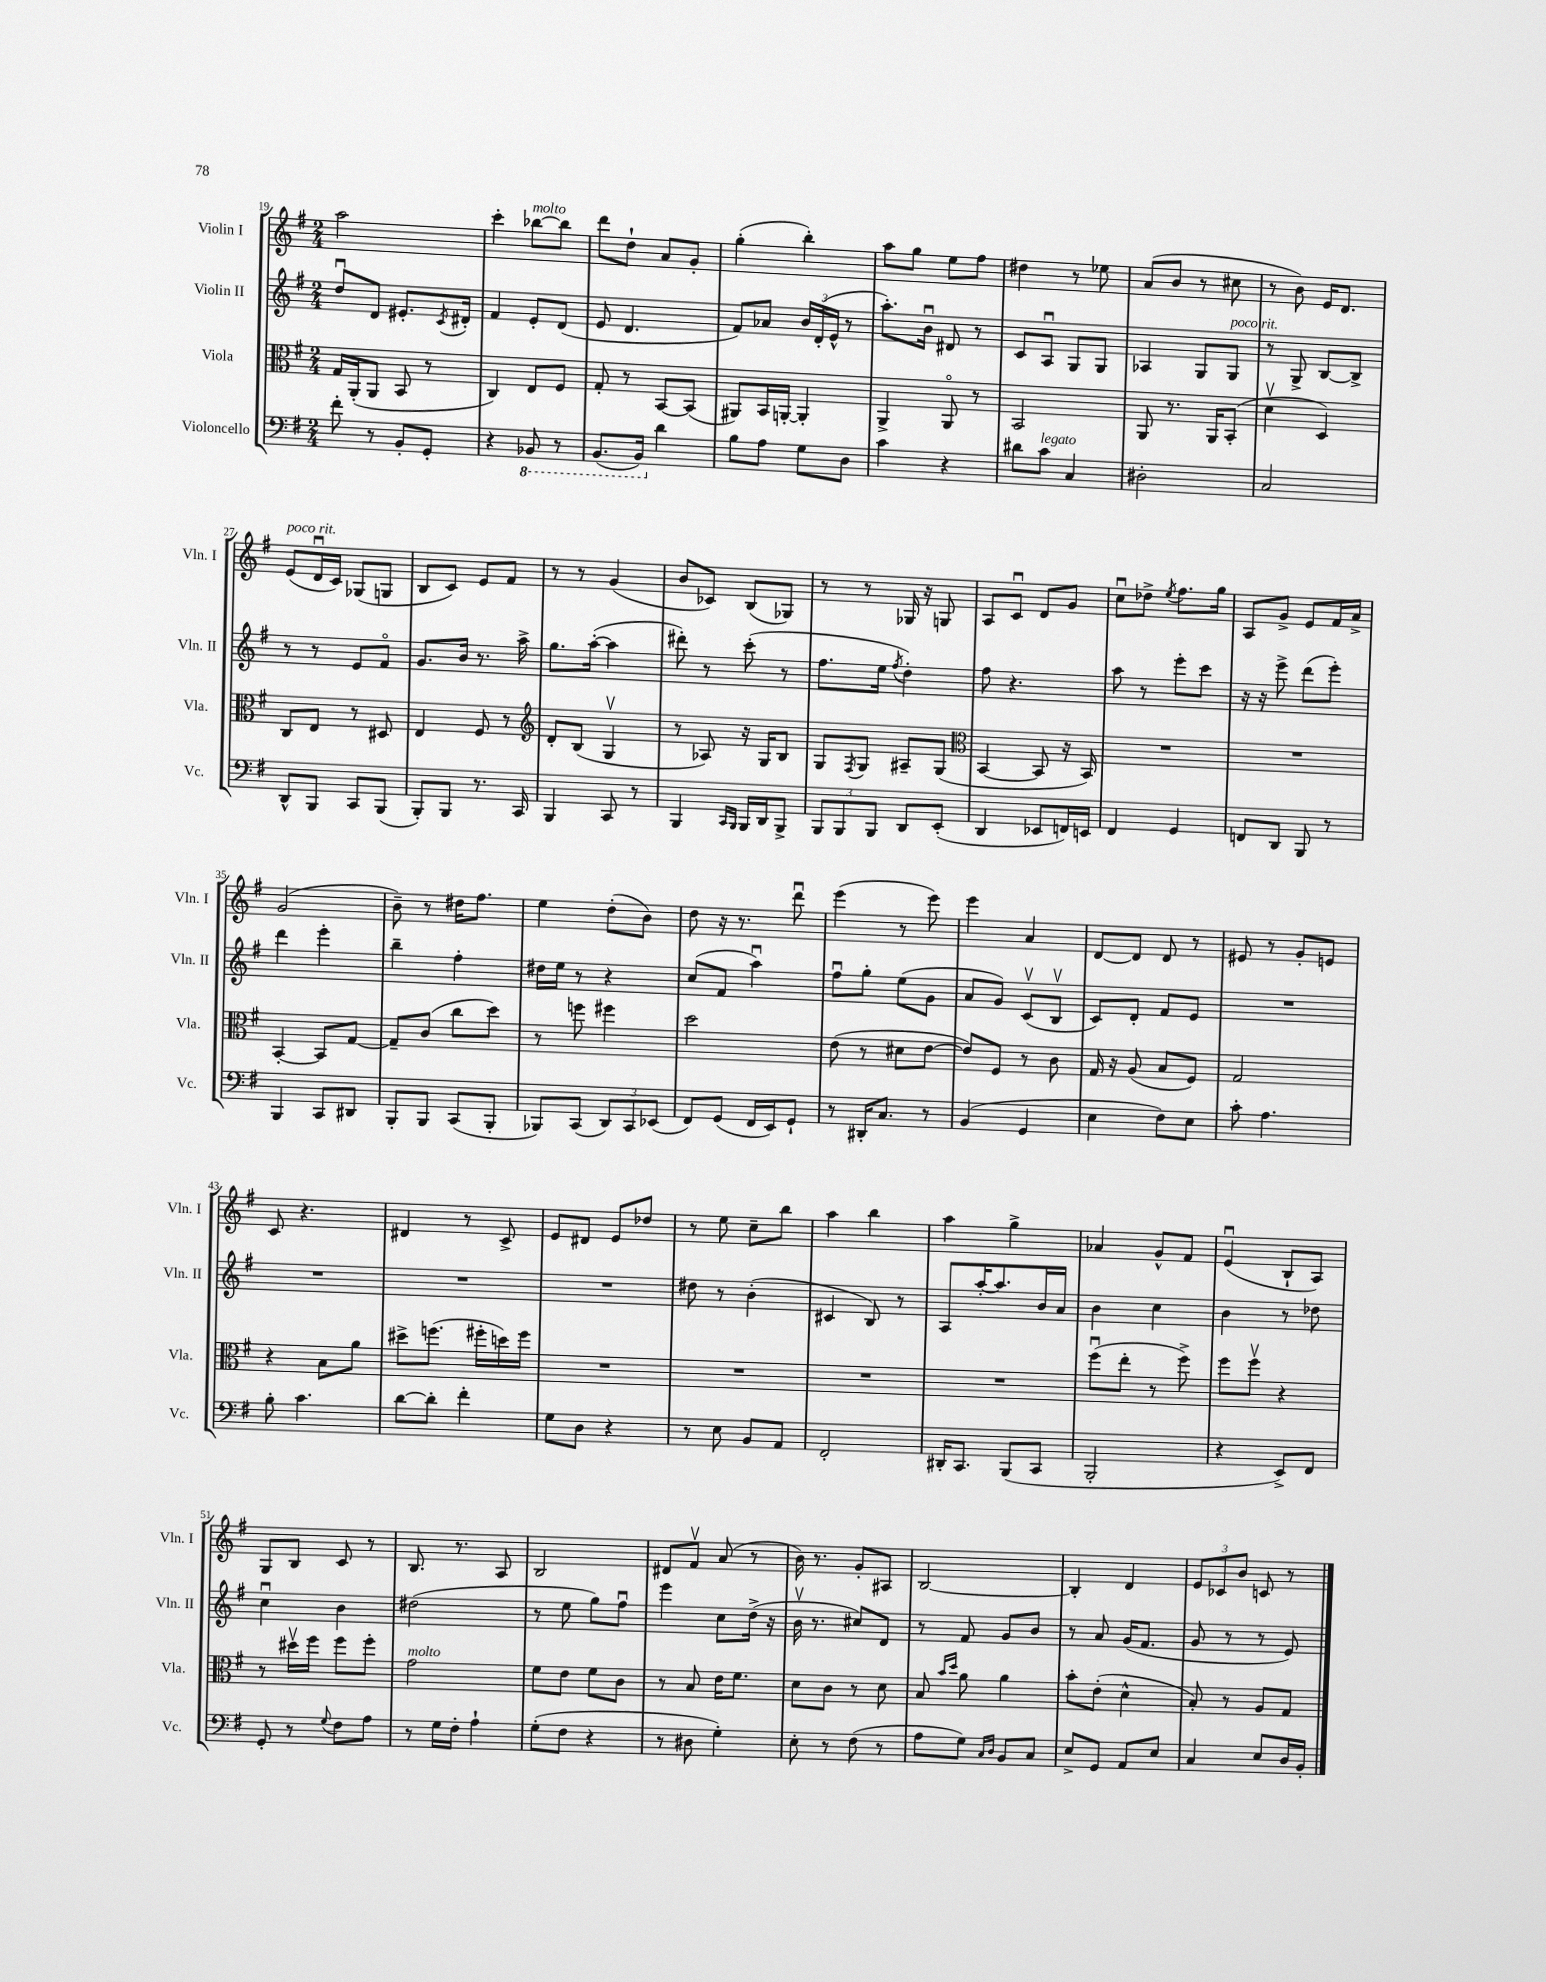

**kern	**kern	**kern	**kern
*part4	*part3	*part2	*part1
*staff4	*staff3	*staff2	*staff1
*I"Violoncello	*I"Viola	*I"Violin II	*I"Violin I
*I'Vc.	*I'Vla.	*I'Vln. II	*I'Vln. I
*clefF4	*clefC3	*clefG2	*clefG2
*k[f#]	*k[f#]	*k[f#]	*k[f#]
*M2/4	*M2/4	*M2/4	*M2/4
=19	=19	=19	=19
8f#'\	16G/LL	8ddu/L	2aa\
.	(16AA'/J	.	.
8r	8AA/J	8d/J	.
8BB'/L	8BB/	8.e#X'/L	.
8GG'/J	8r	.	.
.	.	8qc/	.
.	.	16d#X'/Jk	.
=20	=20	=20	=20
4r	4C/)	4f#/	4ccc'\
*8ba	*	*	*
!	!	!	!LO:TX:a:i:t=molto
8BBB-X/	8E/L	8e'/L	[8bb-X\L
8r	8F#/J	(8d/J	8bb-\J]
=21	=21	=21	=21
(8.BBB/L	8G'/	8e/	8ddd\L
.	8r	4.d/	8dd`\J
16BBB/Jk)	.	.	.
*X8ba	*	*	*
4d\	[8BB/L	.	8a/L
.	(8BB/J]	.	8g'/J
=22	=22	=22	=22
8B\L	8AA#X/L)	8f#/L)	(4gg'\
8A\J	16BB/L	8a-X/J	.
.	[16AAn'/JJ	.	.
8G\L	4AA'/]	24b/LL	4bb'\)
.	.	(24d'/	.
.	.	24e^^/JJ	.
8D\J	.	8r	.
=23	=23	=23	=23
4c\	4AA^/	8.aa'\L)	8aa\L
.	.	.	8gg\J
.	.	16bu\Jk	.
4r	8AA/	8d#X/	8ee\L
.	8r	8r	8ff#\J
=24	=24	=24	=24
8d#X\L	2BB/	8c/L	4dd#X\
!LO:TX:a:i:t=legato	!	!	!
8c\J	.	8Au/J	.
4C/	.	8G/L	8r
.	.	8G/J	8ee-X\
=25	=25	=25	=25
2D#X'\	8AA/	4A-X/	(8a/L
.	8.r	.	8b/J
.	.	8G/L	8r
.	16AA/KL	.	.
!	!	!LO:TX:a:i:t=poco rit.	!
.	(8BB'/J	8G/J	8cc#X\
=26	=26	=26	=26
2C/	4dv\	8r	8r
.	.	8G^/	8b\)
.	4D/)	[8B/L	16e/KL
.	.	.	8.d/J
.	.	8B^/J]	.
!!LO:LB:g=z
=27	=27	=27	=27
!	!	!	!LO:TX:a:i:t=poco rit.
8DD^^/L	8C/L	8r	(8e/L
8BBB/J	8E/J	8r	16du/L
.	.	.	16c/JJ)
8CC/L	8r	8e/L	(8G-X/L
(8BBB/J	8D#X/	8f#/J	8Gn/J
=28	=28	=28	=28
8BBB'/L)	4E/	8.g/L	8B/L
8BBB/J	.	.	8c/J)
.	.	16b/Jk	.
8.r	8F#/	8.r	8e/L
.	8r	.	8f#/J
16CC/	.	16aa^\	.
=29	=29	=29	=29
*	*clefG2	*	*
4BBB/	8d'/L	8.gg\L	8r
.	(8B/J	.	8r
.	.	([16aa'\Jk	.
8CC/	4Gv/	4aa\]	(4g/
8r	.	.	.
=30	=30	=30	=30
4BBB/	8r	8ddd#X'\)	8b/L
.	8A-X/)	8r	8c-X/J)
16qqCC/LL	.	.	.
16qqBBB/JJ	.	.	.
16BBB/LL	16r	(8ccc'\	(8B/L
16DD/J	16G/KL	.	.
8BBB^/J	8B/J	8r	8G-X/J)
=31	=31	=31	=31
12BBB/L	8G/L	8.ff#\L	8r
12BBB/	.	.	.
.	8qF#/	.	.
.	8G/J	.	8r
12BBB/J	.	.	.
.	.	16ee\Jk	.
.	.	8qff#/	.
8DD/L	8A#X~/L	4dd'\)	16G-X/
.	.	.	16r
(8EE'/J	(8G/J	.	8Gn/
=32	=32	=32	=32
*	*clefC3	*	*
4DD/	[4BB/	8ff#\	8A/L
.	.	4.r	8cu/J
8EE-X/L	8BB/]	.	8d/L
16FFn/L)	16r	.	8g/J
16EEn/JJ	16BB/)	.	.
=33	=33	=33	=33
4FF#/	2r	8aa\	8ccu\L
.	.	8r	8dd-X^\J
.	.	.	8qee/
4GG/	.	8eee'\L	8.ff#\L
.	.	8ccc\J	.
.	.	.	16gg\Jk
=34	=34	=34	=34
8FFn/L	2r	16r	8A/L
.	.	16r	.
8DD/J	.	8eee^\	8g^/J
8BBB/	.	(8ddd\L	8e/L
8r	.	8eee'\J)	16f#/L
.	.	.	16a^/JJ
!!LO:LB:g=z
=35	=35	=35	=35
4BBB/	[4BB'/	4ddd\	(2g/
8CC/L	8BB/L]	4eee'\	.
8DD#X/J	[8G/J	.	.
=36	=36	=36	=36
8BBB'/L	8G~/L]	4bb~\	8b~\)
8BBB/J	(8c/J	.	8r
(8CC/L	8cc\L	4ff#'\	16dd#X\KL
.	.	.	8.ff#\J
8BBB'/J	8dd\J)	.	.
=37	=37	=37	=37
8BBB-X/L)	8r	16dd#X\LL	4ee\
.	.	16ee\JJ	.
(8CC/J	8ffn\	8r	.
12DD/L)	4ff#X\	4r	(8dd'\L
12CC/	.	.	.
.	.	.	8b\J)
(12EE-X/J	.	.	.
=38	=38	=38	=38
8FF#/L)	2dd\	(8cc/L	8dd\
(8GG/J	.	8f#/J	16r
.	.	.	8.r
16FF#/LL	.	4aau\)	.
16EE/J)	.	.	.
8GG`/J	.	.	8dddu\
=39	=39	=39	=39
8r	(8e\	8ff#u\L	(4eee\
16DD#X'/KL	8r	8gg'\J	.
8.C/J	.	.	.
.	8d#X\L	(8ee\L	8r
8r	[8e\J	8g\J	8eee\)
=40	=40	=40	=40
(4BB/	8e/L])	8a/L	4eee\
.	8F#/J	8g/J)	.
4GG/	8r	(8cv/L	4a/
.	8c\	8Bv/J	.
=41	=41	=41	=41
4E\	16G/	8c/L)	[8d/L
.	16r	.	.
.	(8A/	8d'/J	8d/J]
8F#\L)	8B/L	8f#/L	8d/
8E\J	8F#/J)	8e/J	8r
=42	=42	=42	=42
8c'\	2G/	2r	8e#X/
4.A\	.	.	8r
.	.	.	8g'/L
.	.	.	8en/J
!!LO:LB:g=z
=43	=43	=43	=43
8B'\	4r	2r	8c/
4.c\	.	.	4.r
.	8B\L	.	.
.	8a\J	.	.
=44	=44	=44	=44
[8d\L	8dd#X^\L	2r	4d#X/
8d'\J]	(8.ffn\J	.	.
4f#'\	.	.	8r
.	16ff#X'\LL	.	.
.	16ddn\)	.	8c^/
.	16ff#\JJ	.	.
=45	=45	=45	=45
8G\L	2r	2r	8e/L
8D\J	.	.	8d#X/J
4r	.	.	8e/L
.	.	.	8dd-X/J
=46	=46	=46	=46
8r	2r	8dd#X\	8r
8E\	.	8r	8ee\
8BB/L	.	(4b'\	8cc~\L
8AA/J	.	.	8bb\J
=47	=47	=47	=47
2FF#'/	2r	4c#X/	4aa\
.	.	8B/)	4bb\
.	.	8r	.
=48	=48	=48	=48
16DD#X'/KL	2r	8A/L	4aa\
8.CC/J	.	.	.
.	.	[16aa'/K	.
.	.	8.aa/]	.
(8BBB/L	.	.	4gg^\
8CC/J	.	16b/L	.
.	.	16a/JJ	.
=49	=49	=49	=49
2BBB'/	(8ff#u\L	4b\	4a-X/
.	8ee'\J	.	.
.	8r	4cc\	8g^^/L
.	8ff#^\)	.	8f#/J
=50	=50	=50	=50
4r	8ff#\L	4b\	(4eu/
.	8ff#v\J	.	.
8EE^/L)	4r	8r	8B`/L
8FF#/J	.	8dd-X\	8A/J)
!!LO:LB:g=z
=51	=51	=51	=51
8GG'/	8r	4ccu\	8G/L
8r	16dd#Xv\LL	.	8B/J
.	16ff#\JJ	.	.
8qqG/	.	.	.
8F#\L	8ff#\L	4b\	8c/
8A\J	8ff#'\J	.	8r
=52	=52	=52	=52
!	!LO:TX:a:i:t=molto	!	!
8r	2g\	(2dd#X\	8.B/
16G\LL	.	.	.
16F#'\JJ	.	.	8.r
4A`\	.	.	.
.	.	.	8A/
=53	=53	=53	=53
(8G'\L	8f#\L	8r	2B/
8F#\J	8e\J	8ee\	.
4r	8f#\L	8gg\L)	.
.	8c\J	8ff#u\J	.
=54	=54	=54	=54
8r	8r	4eee\	8d#X/L
8D#X\	8B/	.	8f#v/J
4G'\)	16e\KL	8cc\L	(8a/
.	8.f#\J	.	.
.	.	(16dd^\Jk	8r
.	.	16r	.
=55	=55	=55	=55
8E'\	8d\L	16bv\	16b\)
.	.	8.r	8.r
8r	8c\J	.	.
(8F#\	8r	8cc#X/L)	8g'/L
8r	8d\	8d/J	8A#X/J
=56	=56	=56	=56
8A\L	8B/	8r	[2B/
.	16qqb/LL	.	.
.	16qqdd/JJ	.	.
8G\J)	8a\	8f#/	.
16qqC/LL	.	.	.
16qqD/JJ	.	.	.
8BB/L	4a\	8g/L	.
8C/J	.	8b/J	.
=57	=57	=57	=57
8E^/L	8b'\L	8r	4B'/]
8GG/J	(8e'\J	8a/	.
8AA/L	4d^^\	(16g/KL	4d/
.	.	8.f#/J	.
8E/J	.	.	.
=58	=58	=58	=58
4C/	8B'/)	8g/	12e/L
.	.	.	12c-X/
.	8r	8r	.
.	.	.	12b/J
8E/L	8A/L	8r	8cn/
16D/L	8G/J	8e/)	8r
16BB'/JJ	.	.	.
==	==	==	==
*-	*-	*-	*-
